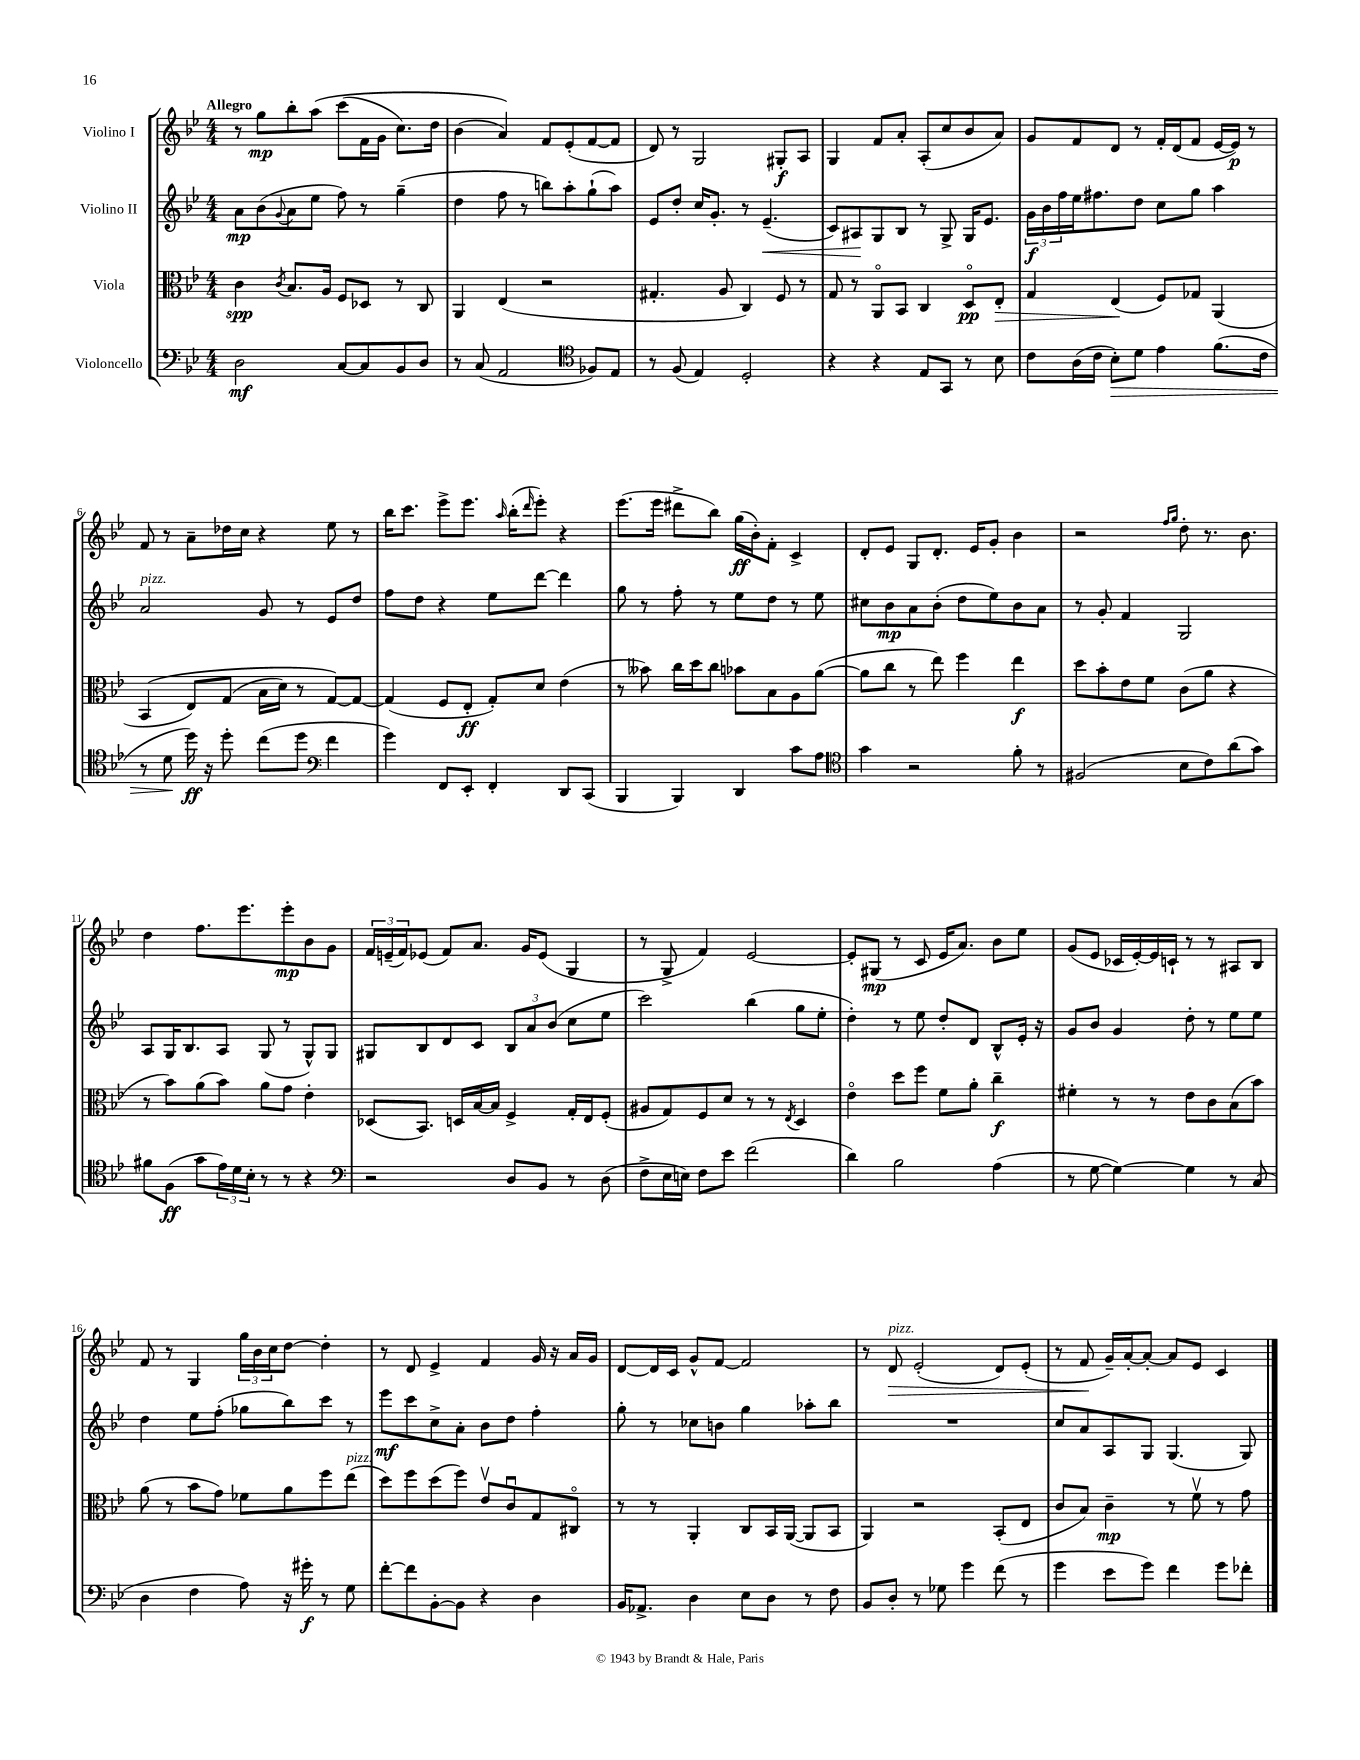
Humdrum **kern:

**kern	**kern	**kern	**kern
*staff4	*staff3	*staff2	*staff1
*clefF4	*clefC3	*clefG2	*clefG2
*k[b-e-]	*k[b-e-]	*k[b-e-]	*k[b-e-]
*M4/4	*M4/4	*M4/4	*M4/4
2D\	4c\	8a\L	8r
.	.	(8b-\	8gg\L
.	8qc/	8qqg/	.
.	8.B-/L	8a\	8bb-'\
.	.	8ee-\J	&(8aa\J
.	16A/Jk	.	.
[8C/L	8F/L	8ff\)	(8ccc\L
8C/]	8D-/J	8r	16f\L
.	.	.	16g\JJ
8BB-/	8r	(4gg~\	8.cc\L)
8D/J	8C/	.	.
.	.	.	16dd\Jk
=	=	=	=
8r	4AA/	4dd\	(4b-\
(8C/	.	.	.
2AA/	(4E-/	8ff\	4a/)&)
.	.	8r	.
.	2r	8bb\L)	8f/L
.	.	8aa'\	(8e-'/
*clefC4	*	*	*
8F-/L)	.	(8gg`\	[8f/
8E-/J	.	8aa\J)	8f/]J
=	=	=	=
8r	4.G#'/	8e-/L	8d/)
(8F/	.	8dd'/J	8r
4E-/)	.	16cc/LK	2G/
.	.	8.g'/J	.
.	8A/	.	.
2D'/	4C/)	8r	.
.	.	(4.e-~/	.
.	8F/	.	8G#'/L
.	8r	.	8A/J
=	=	=	=
4r	8G/	8c/L)	4G/
.	8r	8A#/	.
4r	8AAo/L	8G/	8f/L
.	8BB-/J	8B-/J	8a'/J
8E-/L	4C/	8r	(8A'/L
8GG/J	.	8G^/	8cc/
8r	8Do/L	16G/LK	8b-/
.	.	8.e-/J	.
8B-\	8E-'/J	.	8a/J)
=	=	=	=
8c\L	4G/	24g\LL	8g/L
.	.	24b-\	.
.	.	24ff\	.
(16A\L	.	16ee-\J	8f/
16c\JJ	.	8.ff#\	.
8B-'\L)	(4E-/	.	8d/J
8d\J	.	8dd\J	8r
4e-\	8F/L)	8cc\L	16f'/LL
.	.	.	(16d/J
.	8G-/J	8gg\J	8f/J
(8.f\L	(4AA/	4aa\	[16e-/LL
.	.	.	16e-/]JJ)
.	.	.	8r
16c\Jk	.	.	.
=	=	=	=
8r	&(4BB-/	2a/	8f/
8d\	.	.	8r
16dd\)	8E-/L)	.	8a~\L
16r	.	.	.
8dd'\	(8G/J	.	16dd-\L
.	.	.	16cc\JJ
(8cc\L	16B-\LL	8g/	4r
.	16d\JJ)	.	.
8dd\J	8r	8r	.
*clefF4	*	*	*
4f\	[8G/L&)	8e-/L	8ee-\
.	8G/_J	8dd/J	8r
=	=	=	=
4g\)	(4G/]	8ff\L	16bb-\LK
.	.	.	8.ccc\J
.	.	8dd\J	.
8FF/L	8F/L	4r	8eee-^\L
8EE-'/J	8E-'/J	.	8.eee-\J
4FF'/	8G'/L)	8ee-\L	.
.	.	.	16qqaa/
.	.	.	(16bb-'\LK
.	.	.	16qqddd/
.	8d/J	[8ddd\J	8eee-'\J)
8DD/L	(4e-\	4ddd\]	4r
(8CC/J	.	.	.
=	=	=	=
4BBB-/	8r	8gg\	(8.eee-\L
.	8b--\)	8r	.
.	.	.	16eee-\Jk
4BBB-/)	16cc\LL	8ff'\	8ddd#^\L
.	16dd\J	.	.
.	8cc\J	8r	8bb-\J)
4DD/	8b-\L	8ee-\L	(16gg\LL
.	.	.	16b-'\J)
.	8B-\	8dd\J	8f'\J
8c\L	8A\	8r	4c^/
8A\J	([8a\J	8ee-\	.
=	=	=	=
*clefC4	*	*	*
4g\	8a\]L	8cc#\L	8d'/L
.	8cc\J	8b-\	8e-/J
2r	8r	8a\	8G/L
.	8ee-\)	(8b-'\J	8.d'/J
.	4ff\	8dd\L	.
.	.	.	16e-/LK
.	.	8ee-\)	8g'/J
8f'\	4ee-\	8b-\	4b-\
8r	.	8a\J	.
=	=	=	=
(2F#/	8dd\L	8r	2r
.	8b-'\	8g'/	.
.	8e-\	4f/	.
.	8f\J	.	.
.	.	.	16qqff/LL
.	.	.	16qqgg/JJ
8B-\L	(8c\L	2G/	8dd'\
8c\)	8a\J	.	8.r
(8a\	4r	.	.
.	.	.	8.b-\
8g\J)	.	.	.
=	=	=	=
8f#\L	8r	8A/L	4dd\
(8F\J	8b-\L)	16G/K	.
.	.	8.B-/	.
8g\L	(8a\	.	8.ff\L
24e-\L)	8b-\J)	8A/J	.
24d\	.	.	.
.	.	.	8.eee-\
24B-'\JJ	.	.	.
8r	8a\L	(8G/	.
8r	8g\J	8r	8eee-'\
4r	4e-'\	8G^^/L)	8b-\
.	.	8G/J	8g\J
=	=	=	=
*clefF4	*	*	*
2r	(8D-/L	8G#/L	24f/LL
.	.	.	(24e~/
.	.	.	24f/J)
.	8.BB-/J)	8B-/	(8e-/J
.	.	8d/	8f/L)
.	16D/LL	.	.
.	[16B-/	8c/J	8.a/J
.	16B-/]JJ	.	.
8D/L	4F^/	12B-/L	.
.	.	.	16g/LK
.	.	12a/	.
8BB-/J	.	.	(8e-/J
.	.	(12b-/J	.
8r	16G'/LL	8cc\L	4G/
.	16E-/J	.	.
(8D\	(8F'/J	8ee-\J	.
=	=	=	=
8F^\L	8A#/L	2ccc\)	8r
16E-\L	8G/)	.	8G^/
16E\JJ)	.	.	.
8F\L	8F/	.	4f/)
8e-\J	8d/J	.	.
(2f\	8r	(4bb-\	[2e-/
.	8r	.	.
.	8qE-/	.	.
.	4D/	8gg\L	.
.	.	8ee-'\J	.
=	=	=	=
4d\)	4e-o\	4dd'\)	8e-'/]L
.	.	.	(8G#/J
2B-\	8dd\L	8r	8r
.	8ff\J	8ee-\	8c/
.	8f\L	8dd'/L	16e-/LK
.	.	.	8.a/J)
.	8a'\J	8d/J	.
(4A\	4cc~\	8B-^^/L	8b-\L
.	.	16e-'/Jk	8ee-\J
.	.	16r	.
=	=	=	=
8r	4f#'\	8g/L	(8g/L
[8G\	.	8b-/J	8e-/J
4G\_)	8r	4g/	16c-/LL
.	.	.	[16e-'/)
.	8r	.	16e-/]
.	.	.	16c`/JJ
4G\]	8e-\L	8dd'\	8r
.	8c\	8r	8r
8r	(8B-\	8ee-\L	8A#/L
(8C/	8b-\J)	8ee-\J	8B-/J
=	=	=	=
4D\	(8a\	4dd\	8f/
.	8r	.	8r
4F\	8b-\L	8ee-\L	4G/
.	8g\J)	(8ff'\J	.
8A\)	8f-\L	8gg-\L	24gg\LL
.	.	.	24b-\
.	.	.	24cc\J
16r	8a\	8bb-\)	[8dd\J
16g#'\	.	.	.
8r	8ff\	8ccc\J	4dd'\]
8G\	(8ee-\J	8r	.
=	=	=	=
[8f'\L	8dd\L)	8eee-\L	8r
8f\]	8ff\	8ccc\	8d/
[8BB-'\	(8dd\	8cc^\	4e-^/
8BB-\]J	8ff\J)	8a'\J	.
4r	8e-v/L	8b-\L	4f/
.	8cu/	8dd\J	.
4D\	8G/	4ff'\	16g/
.	.	.	16r
.	8C#o/J	.	16a/LL
.	.	.	16g/JJ
=	=	=	=
16BB-/LK	8r	8gg'\	[8d/L
8.AA-^/J	.	.	.
.	8r	8r	16d/]L
.	.	.	16c/JJ
4D\	4AA'/	8cc-\L	8g^^/L
.	.	8b\J	[8f/J
8E-\L	8C/L	4gg\	2f/]
8D\J	16BB-/L	.	.
.	([16AA/JJ	.	.
8r	8AA/]L	8aa-'\L	.
8F\	8BB-/J	8bb-\J	.
=	=	=	=
8BB-/L	4AA/)	1r	8r
8D'/J	.	.	8d/
8r	2r	.	(2e-'/
8G-\	.	.	.
4g\	.	.	.
(8f\	(8BB-'/L	.	8d/L)
8r	8E-/J	.	(8e-'/J
=	=	=	=
4g\	8c/L	8cc/L	8r
.	8B-/J)	8a/	8f/
8e-\L	4c~\	8A/	16g~/LL)
.	.	.	[16a'/J
8g\J)	.	8G/J	8a'/_J
4f\	8r	(4.G/	8a/]L
.	8fv\	.	8e-/J
8g\L	8r	.	4c/
8f-'\J	8g\	8G/)	.
==	==	==	==
*-	*-	*-	*-
